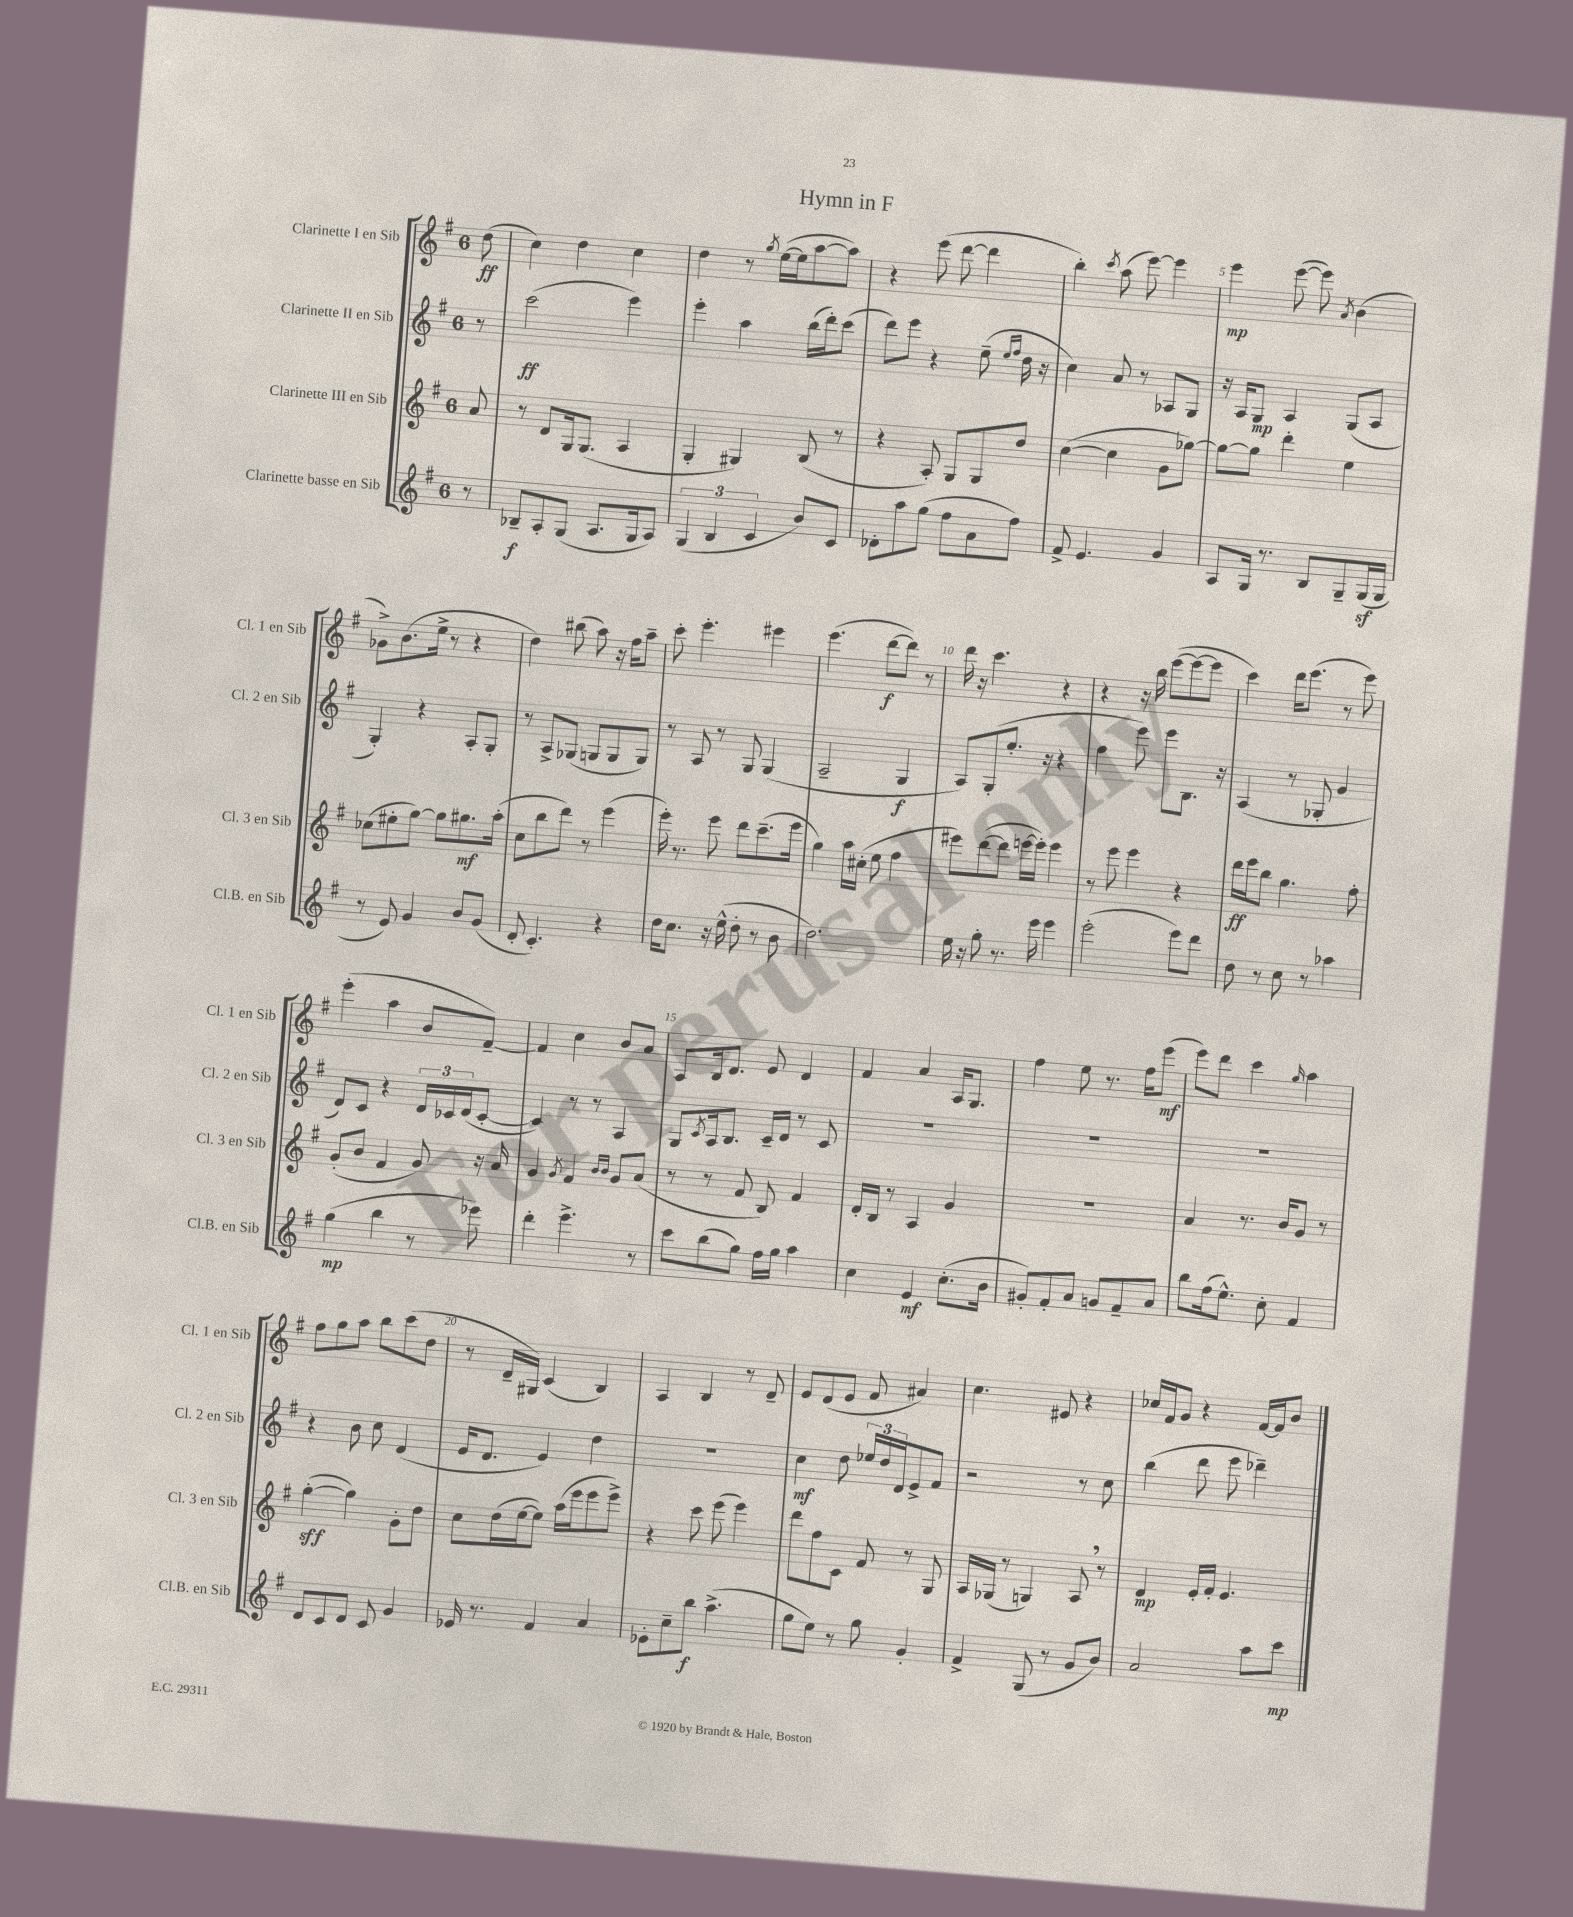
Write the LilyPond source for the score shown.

\header { title = "Hymn in F" }
<<
\new StaffGroup <<
\new Staff = "s0" \with { instrumentName = "Clarinette I en Sib" shortInstrumentName = "Cl. 1 en Sib" } {
    \clef treble \key g \major \once \override Staff.TimeSignature.style = #'single-digit \time 6/8 \partial 8
    d''8\ff( |
    c''4) d''4 c''4 |
    d''4 r8 \acciaccatura { g''8 } e''16~( e''16 a''8~ a''8) |
    r4 e'''8( d'''8~ d'''4 |
    b''4-.) \acciaccatura { c'''8 } a''8( e'''8~) e'''4 |
    e'''4\mp e'''8~( e'''8) \acciaccatura { a'8 } b'4( |
    ges'8->) b'8.( e''16-> r8 r4 |
    d''4) bis''8( a''8) r16 fis''16 a''8-- |
    c'''8-. e'''4.-. eis'''4 |
    e'''4.( d'''8~\f d'''8) r8 |
    d'''16 r16 c'''4. r4 |
    r4 r16 b''16 e'''8~( e'''8~ e'''8 |
    c'''4) d'''16 e'''8.( r8 e'''8) |
    e'''4-.( a''4 b'8 fis'8~--) |
    fis'4 c''4 b'8 a'8 |
    a8 b16 d'8. e'8 d'4 |
    fis'4 a'4 a16 g8. |
    fis''4 e''8 r8. fis''16 e'''8\mf( |
    e'''8) d'''8 c'''4 \grace { g''16 } a''4 |
    fis''8 g''8 a''8 b''8 c'''8( d''8 |
    r8 d'16-- gis16) c'4( b4) |
    a4 b4 r8 d'8-- |
    e'8 d'8( e'8 fis'8 ais'4) |
    c''4. eis'8 r4 |
    ces''16 fis'16 g'8 r4 fis'16~ fis'16 b'8 \bar "|." |
}
\new Staff = "s1" \with { instrumentName = "Clarinette II en Sib" shortInstrumentName = "Cl. 2 en Sib" } {
    \clef treble \key g \major \once \override Staff.TimeSignature.style = #'single-digit \time 6/8 \partial 8
    r8 |
    c'''2\ff( e'''4) |
    e'''4-. a''4 b''16( d'''16-.) c'''8( |
    d'''8) e'''8 r4 e''8--( \grace { e''16 fis''16 } d''16 r16 |
    c''4) a'8 r8 aes8 g8 |
    r16 a16 g8\mp a4 g8( a8 |
    g4-.) r4 a8-. g8-. |
    r8 a8-> ges8( g8 g8 g8) |
    r8 a8 r8 g8 g4( |
    a2-- g4\f |
    a8) g8-.( e''8.-. r16 r4 |
    fis''4 e'''8) e'''8 b8. r16 |
    a4( r8 ges8-. g'4 |
    d'8) c'8 r4 \tuplet 3/2 { d'16 ces'16 d'16( } ces'8~-. |
    ces'4) r8 r8 a4 |
    g8 \acciaccatura { c'8 } a16 b8. c'16-- d'16 r8 c'8 |
    R2. |
    R2. |
    R2. |
    r4 b'8 c''8 d'4( |
    e'16 d'8. e'4) d''4 |
    R2. |
    c''4\mf d''8 \tuplet 3/2 { ees''16 d''16 d'16 } e'8-> fis'8 |
    r2 r8 c''8 |
    b''4( d'''8 e'''8 des'''4--) \bar "|." |
}
\new Staff = "s2" \with { instrumentName = "Clarinette III en Sib" shortInstrumentName = "Cl. 3 en Sib" } {
    \clef treble \key g \major \once \override Staff.TimeSignature.style = #'single-digit \time 6/8 \partial 8
    a'8 |
    r8 d'8 g16 g8.( a4 |
    g4-. gis4) b8( r8 |
    r4 a8-.) g8 g8 d''8 |
    c''4~( c''4 g'8 ges''8~) |
    ges''8~ ges''8 d'''4-. e''4 |
    ces''8( eis''8-. g''8~) g''8 gis''8.\mf a''16-.( |
    c''8 b''8 d'''8) r8 e'''4( |
    e'''16-.) r8. e'''8 d'''8 c'''8.--( e'''16 |
    g''4) a''16 cis''16-.( e''8 fis''4 |
    eis'''8) d'''8~( d'''8 e'''16~ e'''16-.) e'''4 |
    r8 e'''8 e'''4 r4 |
    d'''16\ff e'''16 b''8 g''4. fis''8-. |
    g'8-.( b'8 fis'4 g'8) r16 a'16 |
    g'4 \acciaccatura { g'8 } fis'4 \grace { b'16 b'16 } g'8 a'8( |
    r8 r8 fis'8 b8) fis'4 |
    d'16-. b16 r8 a4 g'4 |
    R2. |
    a'4 r8. b'16 g'8 r8 |
    g''4~-.\sff( g''4) g'8-. d''8 |
    c''8 d''16( e''16~ e''8) a''16( e'''16 e'''8 e'''8->) |
    r4 c'''8 e'''8( e'''4) |
    d'''8 fis''8 c'8 fis'8 r8 g8 |
    a16 ges16( r8 g4) a8 \breathe r8 |
    d'4\mp e'16-. fis'16-. e'4. \bar "|." |
}
\new Staff = "s3" \with { instrumentName = "Clarinette basse en Sib" shortInstrumentName = "Cl.B. en Sib" } {
    \clef treble \key g \major \once \override Staff.TimeSignature.style = #'single-digit \time 6/8 \partial 8
    r8 |
    bes8--\f a8-. g8( a8. g16 a8) |
    \tuplet 3/2 { g4( b4 c'4 } b'8) c'8 |
    des'8-. a''8 g''8( fis''8 a'8 fis''8) |
    fis'8-> e'4. g'4 |
    a8 g16 r8. b8 g8-- g16\sf( g16 |
    r8 e'8) g'4 b'8 g'8( |
    d'8-. c'4.-.) r4 |
    d''16 c''8. r16 e''16-^( d''8-. r8 b'8 |
    d''2.) |
    e''16 r16 g''8-. r8. e'''16 e'''4 |
    e'''2-.( e'''8) d'''8 |
    d''8 r8 c''8 r8 aes''4 |
    g''4\mp( b''4 r8 ees'''8) |
    d'''4-. e'''4.-> r8 |
    c'''8 b''8( g''8) fis''16 g''16 a''4 |
    c''4 e'4\mf c''8.-.( b'16 |
    gis'8-.) fis'8-. a'8 g'8 fis'8-- a'8 |
    b''8 fis''16( e''8.-^) c''8-. fis'4 |
    d'8 c'8 d'8 c'8 g'4 |
    ees'16 r8. fis'4 a'4 |
    ees'8-. c''8-- b''8\f a''4.->( |
    g''8 e''8) r8 g''8 g'4-. |
    fis'4-> g8( r8 g'8 b'8) |
    a'2 a''8 c'''8\mp \bar "|." |
}
>>
>>
\layout { \context { \Score \override BarNumber.break-visibility = ##(#f #t #t) barNumberVisibility = #(every-nth-bar-number-visible 5) } }
